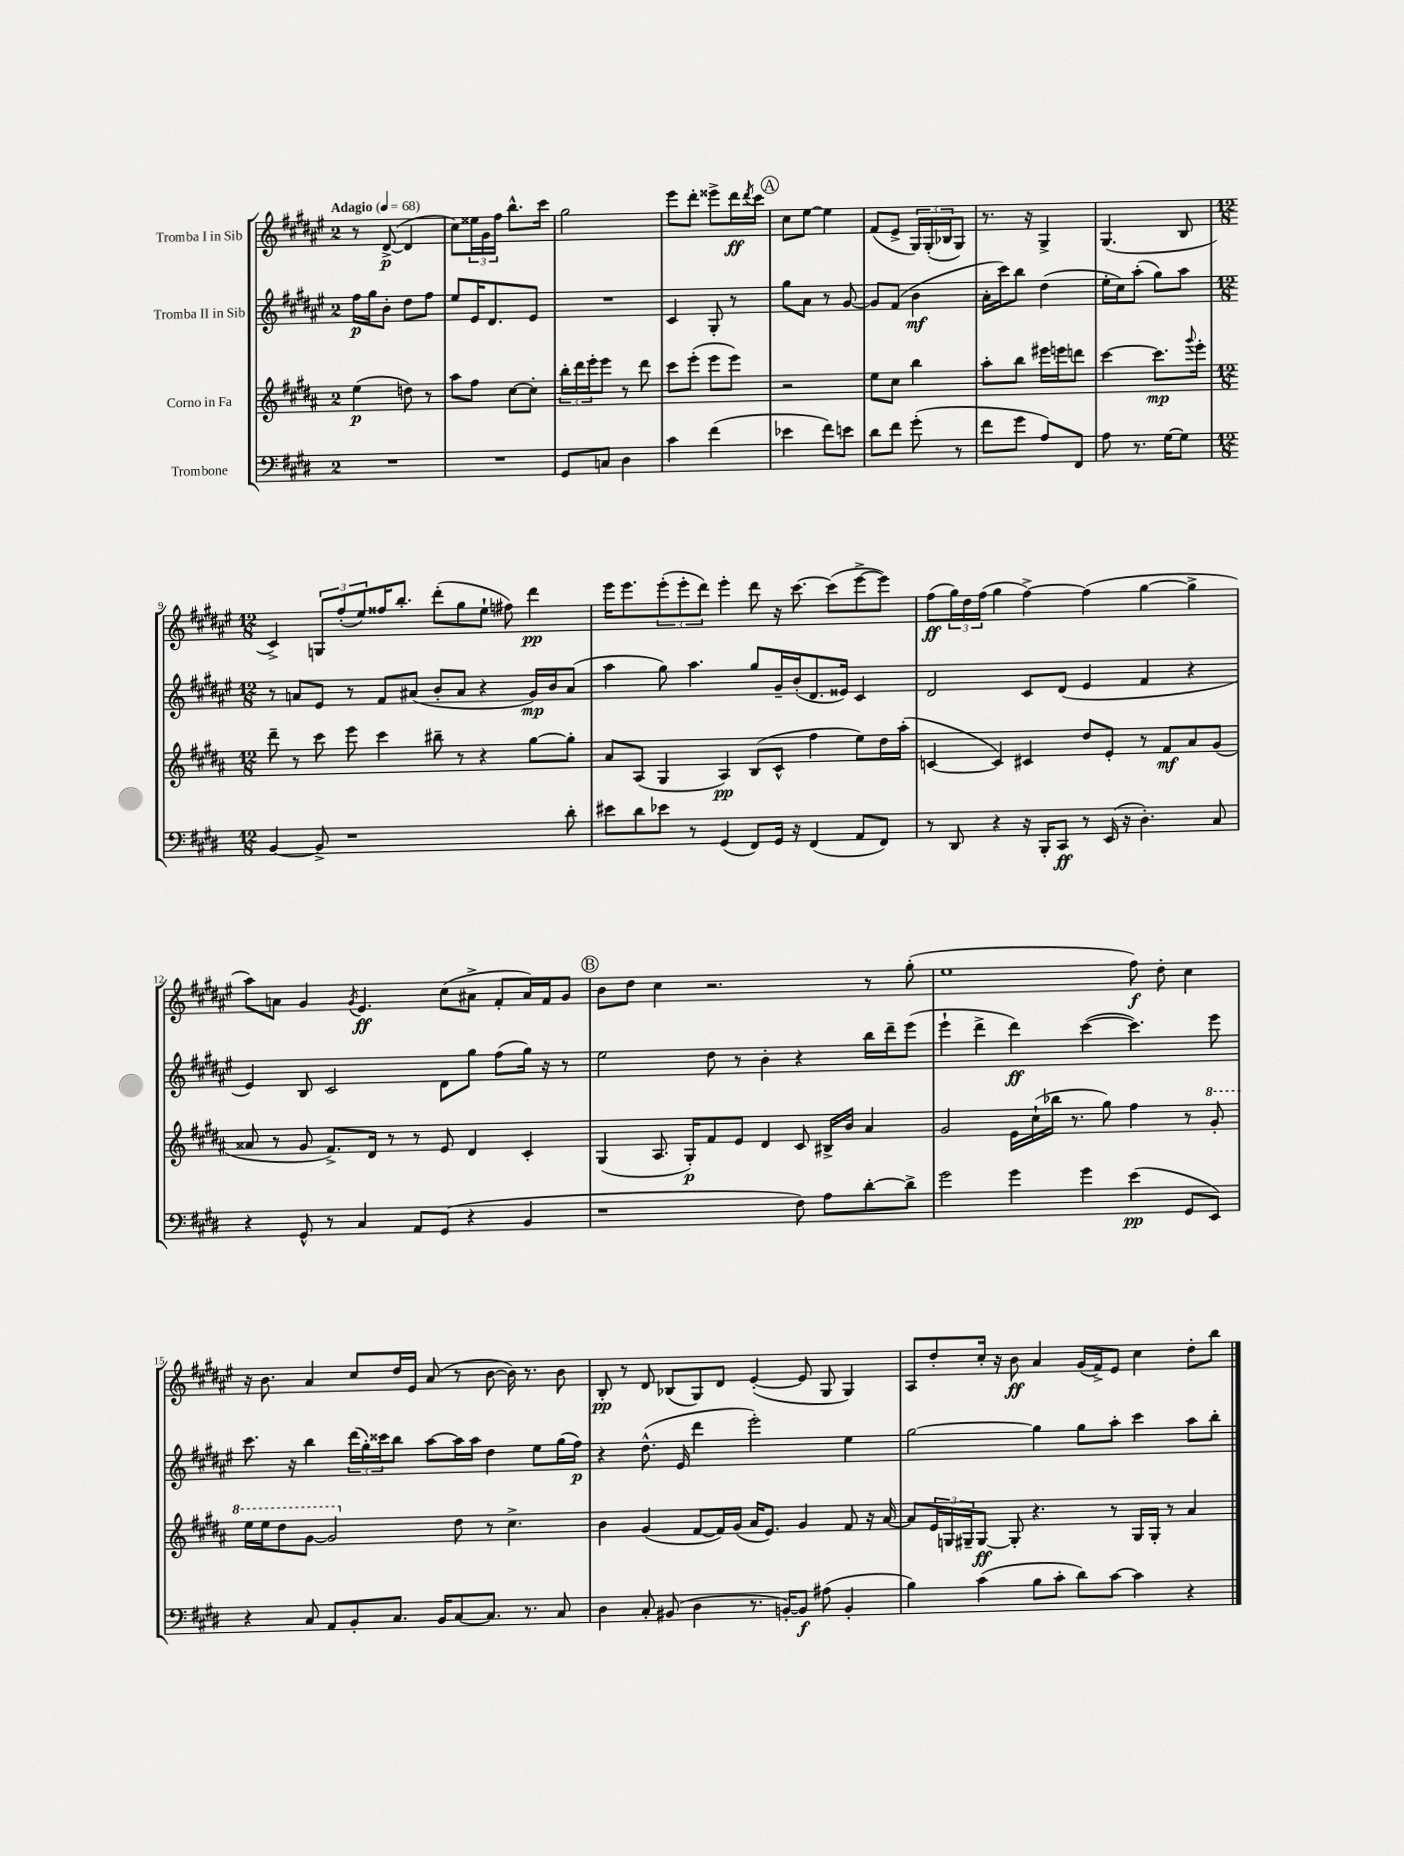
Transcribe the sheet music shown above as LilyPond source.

<<
\new StaffGroup <<
\new Staff = "s0" \with { instrumentName = "Tromba I in Sib" } {
    \clef treble \key fis \major \once \override Staff.TimeSignature.style = #'single-digit \time 2/4 \tempo "Adagio" 4 = 68
    r8 dis'8~->\p( dis'4 |
    cis''8) \tuplet 3/2 { eisis''16 gis'16 fis''16 } b''8.-^ cis'''16 |
    gis''2 |
    eis'''8 dis'''8-. eisis'''8-> dis'''16\ff \acciaccatura { dis'''8 } cis'''16 |
    \mark \markup { \circle "A" } cis''8 eis''8~ eis''4 |
    fis'8( eis'8-> \tuplet 3/2 { gis16) gis16-.( bes16 } gis8) |
    r8. r16 gis4-> |
    gis4.( b8 |
    \numericTimeSignature \time 12/8 cis'4->) \tuplet 3/2 { g8 fis''8-.( eis''8) } fisis''16 b''8.-. dis'''8-.( gis''8 eis''8-! fis''8) dis'''4\pp |
    eis'''16 eis'''8. \tuplet 3/2 { eis'''8-.( eis'''8-. dis'''8) } eis'''4-. dis'''8 r16 cis'''8.~ cis'''8( eis'''8~-> eis'''8) |
    fis''8\ff( \tuplet 3/2 { gis''16) dis''16 fis''16( } gis''4 fis''4~->) fis''4( gis''4~ gis''4-> |
    ais''8) a'8 gis'4 \acciaccatura { gis'8 } eis'4.\ff cis''8( ais'8-> fis'8-. ais'16) fis'16 gis'8 |
    \mark \markup { \circle "B" } b'8 dis''8 cis''4 r2. r8 gis''8-.( |
    eis''1 fis''8\f) dis''8-. cis''4 |
    r16 b'8. ais'4 cis''8 dis''16 eis'16 ais'8( r8 b'8~ b'16) r8. b'8 |
    b8-.\pp r8 dis'8 bes8( gis8) dis'8 eis'4~-.( eis'8 gis8 gis4) |
    ais8 dis''8-. cis''16-. r16 b'8\ff ais'4 gis'16( fis'16->) eis'8 cis''4 dis''8-. b''8 \bar "|." |
}
\new Staff = "s1" \with { instrumentName = "Tromba II in Sib" } {
    \clef treble \key fis \major \once \override Staff.TimeSignature.style = #'single-digit \time 2/4
    fis''16\p gis''16 b'8-. dis''8 fis''8 |
    eis''8 eis'16 dis'8. eis'8 |
    R2 |
    cis'4 gis8-. r8 |
    \mark \markup { \circle "A" } gis''8 ais'8 r8 gis'8~ |
    gis'8 fis'8( b'4\mf |
    ais'16-. cis'''16) b''8 dis''4( |
    eis''16-. cis''16) ais''8-.( gis''8) ais''8 |
    \numericTimeSignature \time 12/8 r8 a'8 eis'8 r8 fis'8 ais'8( b'8-. ais'8 r4 gis'16\mp) b'16 ais'8( |
    ais''4 gis''8) ais''4. gis''8 gis'16-- b'16-.( dis'8. eisis'16) cis'4 |
    dis'2 cis'8 dis'8( eis'4 fis'4 r4 |
    eis'4) b8 cis'2 dis'8 gis''8 fis''8( gis''16) r16 r8 |
    \mark \markup { \circle "B" } eis''2 dis''8 r8 b'4-. r4 b''16 dis'''16-- eis'''8( |
    eis'''4-! dis'''4-> dis'''4\ff) cis'''4~( cis'''4.) eis'''8 |
    cis'''8. r16 b''4 \tuplet 3/2 { dis'''16( gis''16-.) cisis'''16 } b''8 ais''8~ ais''16 ais''16 dis''4 eis''8 gis''16( fis''16\p) |
    r4 dis''8.-^( eis'16 dis'''4 eis'''2-.) eis''4 |
    gis''2~ gis''4 gis''8 ais''8-. cis'''4 ais''8 b''8-. \bar "|." |
}
\new Staff = "s2" \with { instrumentName = "Corno in Fa" } {
    \clef treble \key b \major \once \override Staff.TimeSignature.style = #'single-digit \time 2/4
    e''4\p( d''8) r8 |
    ais''8 fis''8 cis''8~ cis''8-. |
    \tuplet 3/2 { b''16-. dis'''16 e'''16-. } e'''8 r8 dis'''8 |
    cis'''8 e'''8-.( e'''8 e'''8) |
    \mark \markup { \circle "A" } r2 |
    e''8 cis''8 b''4 |
    ais''8-. b''8 eis'''16 e'''16 d'''8 |
    cis'''4~ cis'''8.\mp \appoggiatura { gis'''8 } e'''16-. |
    \numericTimeSignature \time 12/8 dis'''8-- r8 cis'''8 e'''8 cis'''4 bis''8-- r8 r4 gis''8~ gis''8-. |
    ais'8 ais8( gis4 ais4\pp) b8( cis'8-^ fis''4 e''8) dis''16 ais''16-.( |
    c'4~ c'4) cis'4 dis''8 e'8-. r8 fis'8\mf ais'8 gis'8( |
    aisis'8 r8 gis'8 fis'8.->) dis'16 r8 r8 e'8 dis'4 cis'4-. |
    \mark \markup { \circle "B" } gis4( ais8. gis16-.\p) fis'8 e'8 dis'4 cis'8 bis16-> b'16 ais'4 |
    gis'2 e'16 cis''16-!( bes''16 r8. gis''8) fis''4 r8 \ottava #1 gis''8-. |
    e'''16 e'''16 dis'''8 gis''8~ gis''2 \ottava #0 dis''8 r8 cis''4.-> |
    b'4 gis'4( fis'8~ fis'16) gis'16( ais'16 e'8.) gis'4 fis'8 r16 ais'16~ |
    ais'8 \tuplet 3/2 { e'16 g16 gis16-- } gis8~\ff gis8-. r4. r8 gis16 gis16-. r8 ais'4 \bar "|." |
}
\new Staff = "s3" \with { instrumentName = "Trombone" } {
    \clef bass \key e \major \once \override Staff.TimeSignature.style = #'single-digit \time 2/4
    R2 |
    R2 |
    gis,8 c8 dis4 |
    cis'4 fis'4( |
    \mark \markup { \circle "A" } ees'4 fis'8) e'8 |
    dis'8 fis'8 gis'8-.( r8 |
    fis'8 gis'8 a8) fis,8 |
    a8 r8. gis16~ gis8 |
    \numericTimeSignature \time 12/8 b,4~ b,8-> r1 dis'8-. |
    eis'8 dis'8 ees'8 r8 gis,4( fis,8) gis,16 r16 fis,4( a,8 fis,8) |
    r8 dis,8 r4 r16 b,,16-. cis,8\ff r8 e,16( r16 dis4.-.) cis8 |
    r4 gis,8-^ r8 cis4 a,8 gis,8( r4 b,4 |
    \mark \markup { \circle "B" } r1 fis8) a8 dis'8~-. dis'8-> |
    gis'2 gis'4 gis'4 e'4\pp( gis,8 e,8) |
    r4 cis8 a,8 b,8-. cis8. b,16 cis8~ cis8. r8. cis8 |
    dis4 cis8-. bis,8( dis4 r8. b,16~-.) b,8\f ais8( b,4-. |
    b4) cis'4( b8 cis'8-. dis'8) cis'8~ cis'4 r4 \bar "|." |
}
>>
>>
